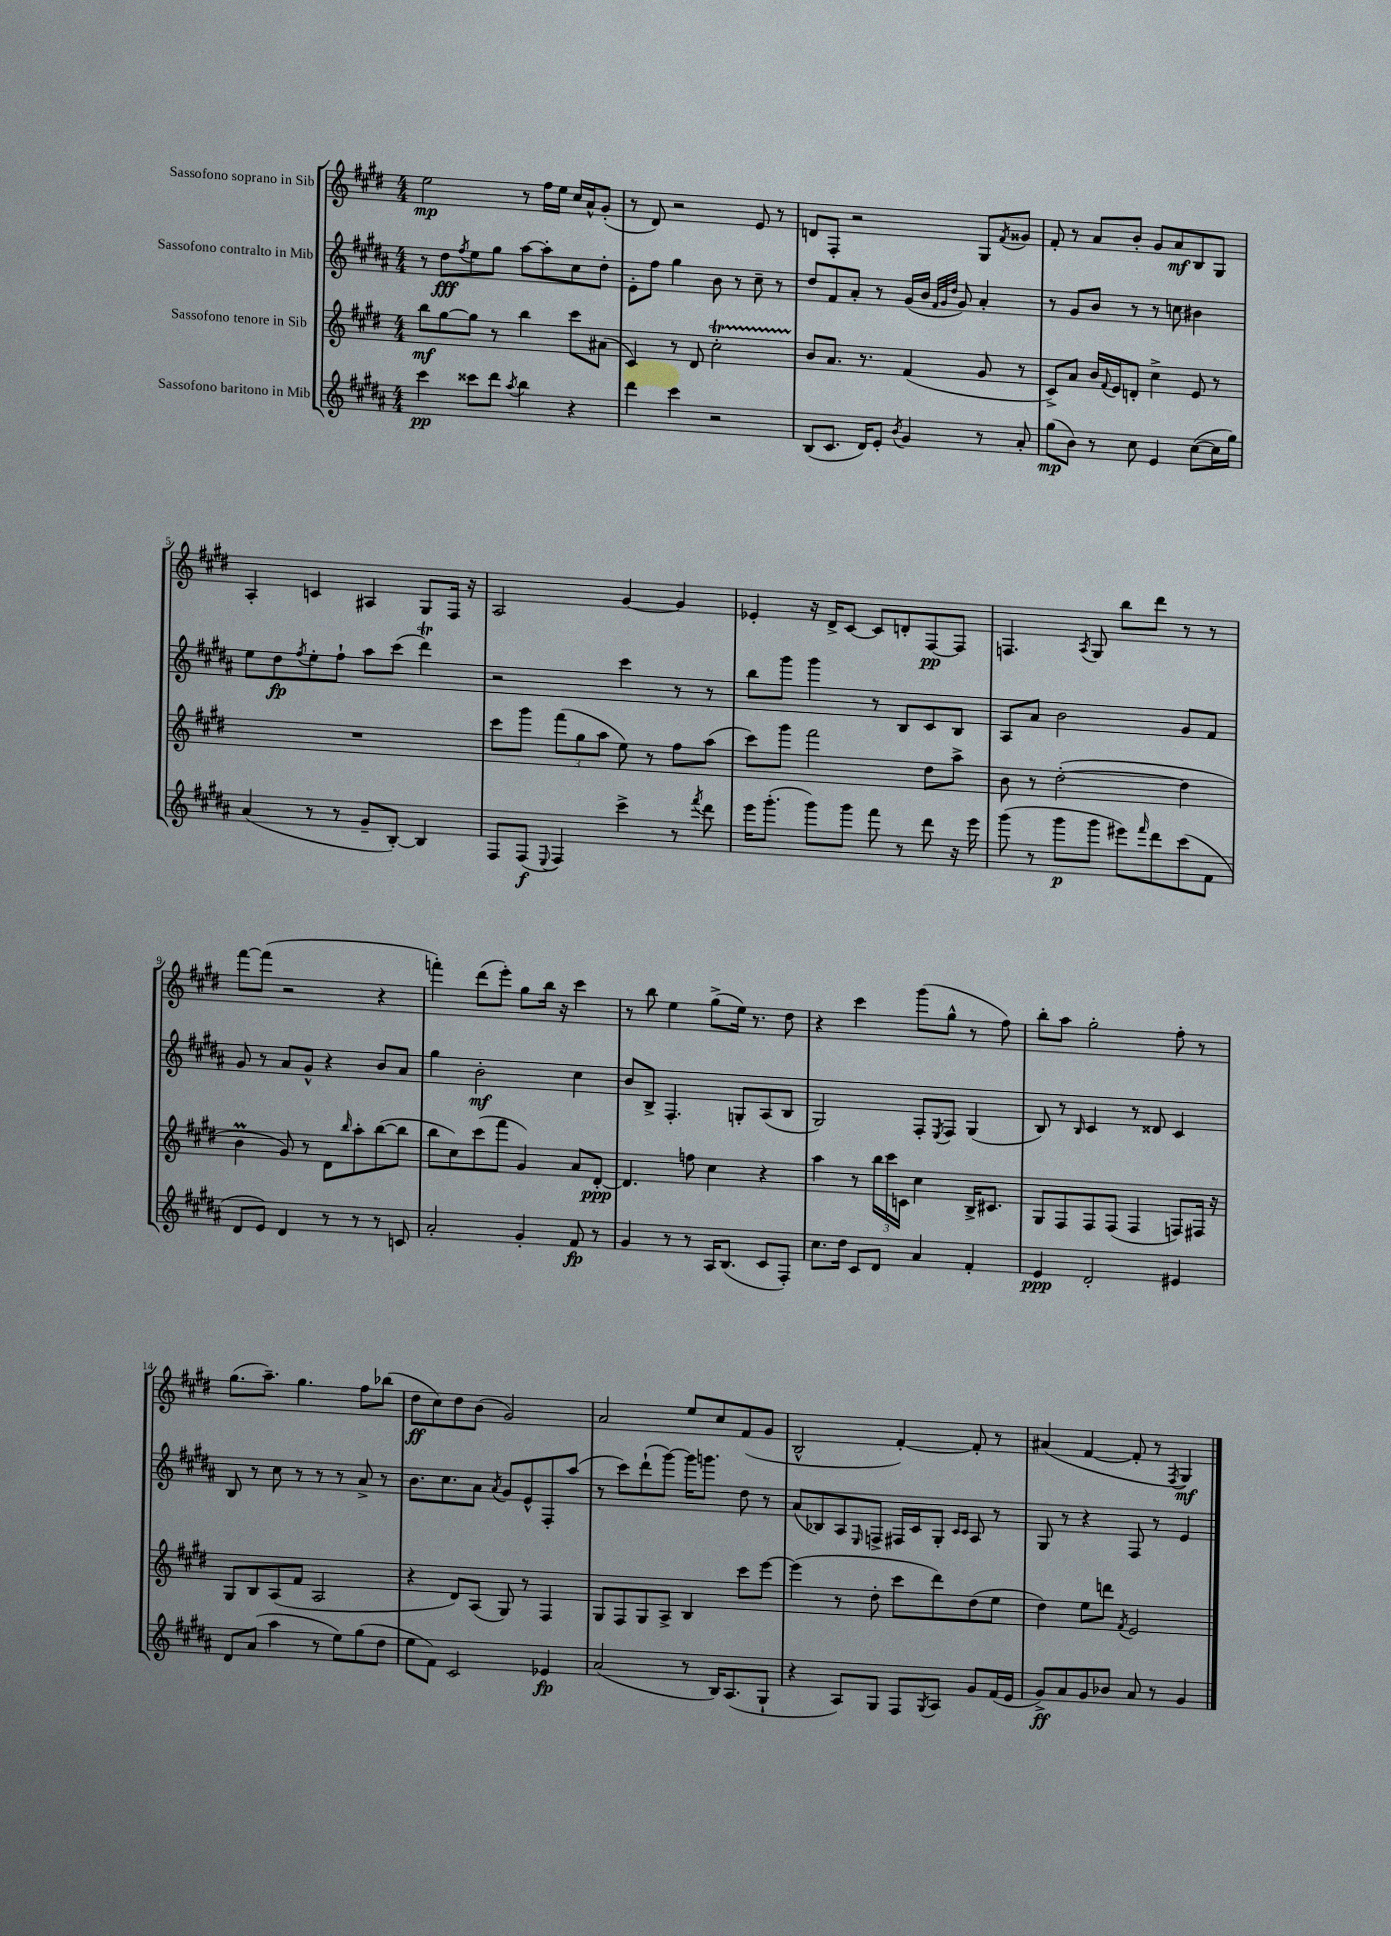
<<
\new StaffGroup <<
\new Staff = "s0" \with { instrumentName = "Sassofono soprano in Sib" } {
    \clef treble \key e \major \numericTimeSignature \time 4/4
    e''2\mp r8 fis''16 e''16 cis''16 a'16-^ gis'8-.( |
    r8 dis'8) r2 e'8 r8 |
    d'8 fis8-. r2 gis8 \acciaccatura { fis'8 } gisis'8 |
    fis'8-. r8 a'8 b'8-. gis'8 a'8\mf b8 gis8 |
    a4-. c'4 ais4 gis8 fis16 r16 |
    a2 gis'4~ gis'4 |
    ees'4-. r16 dis'16-> cis'8~ cis'8 d'8-. fis8~\pp fis8 |
    f4. \acciaccatura { a8 } gis8 b''8 dis'''8 r8 r8 |
    fis'''8~ fis'''8( r2 r4 |
    f'''4-.) dis'''8( e'''8-.) gis''8 b''16 r16 cis'''4 |
    r8 b''8 e''4 gis''8->( e''16) r8. dis''8 |
    r4 cis'''4 gis'''8( gis''8-^ r8 fis''8) |
    b''8-. a''8 gis''2-. fis''8-. r8 |
    gis''8.( a''8.--) gis''4. fis''8 bes''8( |
    dis''8\ff cis''8) dis''8 b'8( gis'2) |
    a'2 e''8 cis''8 fis'8( gis'8 |
    b2-^ fis'4~-.) fis'8-. r8 |
    ais'4( fis'4~ fis'8-. r8 \acciaccatura { fis8 } gis4\mf) \bar "|." |
}
\new Staff = "s1" \with { instrumentName = "Sassofono contralto in Mib" } {
    \clef treble \key b \major \numericTimeSignature \time 4/4
    r8 dis''8\fff \acciaccatura { fis''8 } e''8 gis''8 ais''8~ ais''8-. cis''8 dis''8-. |
    e'8-. fis''8 gis''4 b'8 r8 cis''8-- r8 |
    dis''8 fis'8 ais'8-. r8 gis'16( b'16 \grace { fis'32 gis'32 dis''32 } gis'8) ais'4-. |
    r8 gis'8 b'8 r8 r8 c''8 bis'4 |
    e''8 dis''8\fp \acciaccatura { fis''8 } e''8-. fis''8-! ais''8 cis'''8( dis'''4\trill) |
    r2 cis'''4 r8 r8 |
    b''8 gis'''8 gis'''4 r8 b8 cis'8 b8 |
    ais8 ais'8 b'2 gis'8 fis'8 |
    gis'8 r8 ais'8 gis'8-^ r4 b'8 ais'8 |
    gis''4 b'2-.\mf cis''4 |
    b'8 b8-> fis4.-. g8-. ais8( b8 |
    gis2) fis8-. \acciaccatura { e8 } fis8 gis4( |
    b8) r8 \grace { b16 } cis'4 r8 disis'8 cis'4 |
    b8 r8 cis''8 r8 r8 r8 ais'8-> r8 |
    b'8. cis''8. ais'8 \acciaccatura { ais'8 } gis'8 e'8-^ fis8-. ais''8( |
    r8 cis'''8) dis'''8-!( gis'''8~) gis'''16 g'''8. dis''8 r8 |
    ais'8( bes8) ais8 \grace { e16 } f8-> fis16 cis'16 gis8-. \grace { cis'16 cis'16 } ais8 r8 |
    gis8 r8 r4 fis8 r8 e'4 \bar "|." |
}
\new Staff = "s2" \with { instrumentName = "Sassofono tenore in Sib" } {
    \clef treble \key e \major \numericTimeSignature \time 4/4
    b''8\mf gis''8~ gis''8 r8 b''4 cis'''8 ais'8( |
    cis'4) r8 dis'8 cis''2-.\startTrillSpan |
    b'8\stopTrillSpan a'8. r8. fis'4( gis'8 r8 |
    cis'8->) a'8 b'16 \appoggiatura { fis'8 } e'16 d'8-. cis''4-> e'8 r8 |
    R1 |
    cis'''8 gis'''8 \tuplet 3/2 { fis'''8( gis''8 a''8 } e''8) r8 fis''8 a''8( |
    cis'''8) gis'''8 fis'''2 dis''8 a''8-> |
    b'8 r8 dis''2~-.( dis''4 |
    b'4\prall gis'8) r8 dis'8 \grace { b''16 } a''8-. b''8~( b''8 |
    b''8 cis''8) cis'''8( fis'''8 gis'4) a'8 dis'8~-.\ppp |
    dis'4. f''8 cis''4 r4 |
    a''4 r8 \tuplet 3/2 { b''16 cis'''16 c'16 } cis''4 b16-> cis'8. |
    gis8 fis8 fis8 fis8( fis4 f8) fis16 r16 |
    gis8 b8 a8( fis'8 a2 |
    r4 dis'8) a8( gis8) r8 fis4 |
    gis8 fis8 gis8 a8-> b4 cis'''8 e'''8~ |
    e'''4( r8 dis''8-. cis'''8 dis'''8) dis''8( e''8 |
    dis''4) e''8 d'''8 \acciaccatura { fis'8 } e'2 \bar "|." |
}
\new Staff = "s3" \with { instrumentName = "Sassofono baritono in Mib" } {
    \clef treble \key b \major \numericTimeSignature \time 4/4
    cis'''4\pp cisis'''8 dis'''8 \acciaccatura { ais''8 } b''4 r4 |
    dis'''4 cis'''4 r2 |
    b8( cis'8. dis'16) e'8-. \acciaccatura { b'8 } gis'4 r8 ais'8-. |
    gis''8\mp( b'8) r8 cis''8 e'4 cis''8~( cis''16 gis''16) |
    ais'4( r8 r8 gis'8-- b8~-.) b4 |
    fis8 fis8\f( \appoggiatura { e8 } fis4) cis'''4-> r8 \acciaccatura { fis'''8 } dis'''8 |
    e'''16 gis'''8.-.( gis'''8) gis'''8 fis'''8 r8 dis'''8 r16 e'''16 |
    gis'''8( r8 gis'''8\p gis'''8 eis'''8) \grace { fis'''16 } dis'''8 cis'''8( fis'8 |
    dis'8 e'8) dis'4 r8 r8 r8 c'8 |
    ais'2-. gis'4-. fis'8\fp r8 |
    gis'4 r8 r8 ais16 b8.( cis'8 fis8-.) |
    cis''8. dis''16 cis'8 dis'8 ais'4 fis'4-. |
    e'4\ppp dis'2-. eis'4 |
    dis'8 ais'8( ais''4 r8 e''8) gis''8( dis''8 |
    e''8 fis'8) cis'2 ees'4\fp |
    ais'2( r8 b16) ais8.( gis8-! |
    r4 ais8) gis8 fis8 \acciaccatura { gis8 } ais8 gis'8 fis'16( e'16 |
    gis'8->\ff) ais'8 gis'8 bes'8 ais'8 r8 gis'4 \bar "|." |
}
>>
>>
